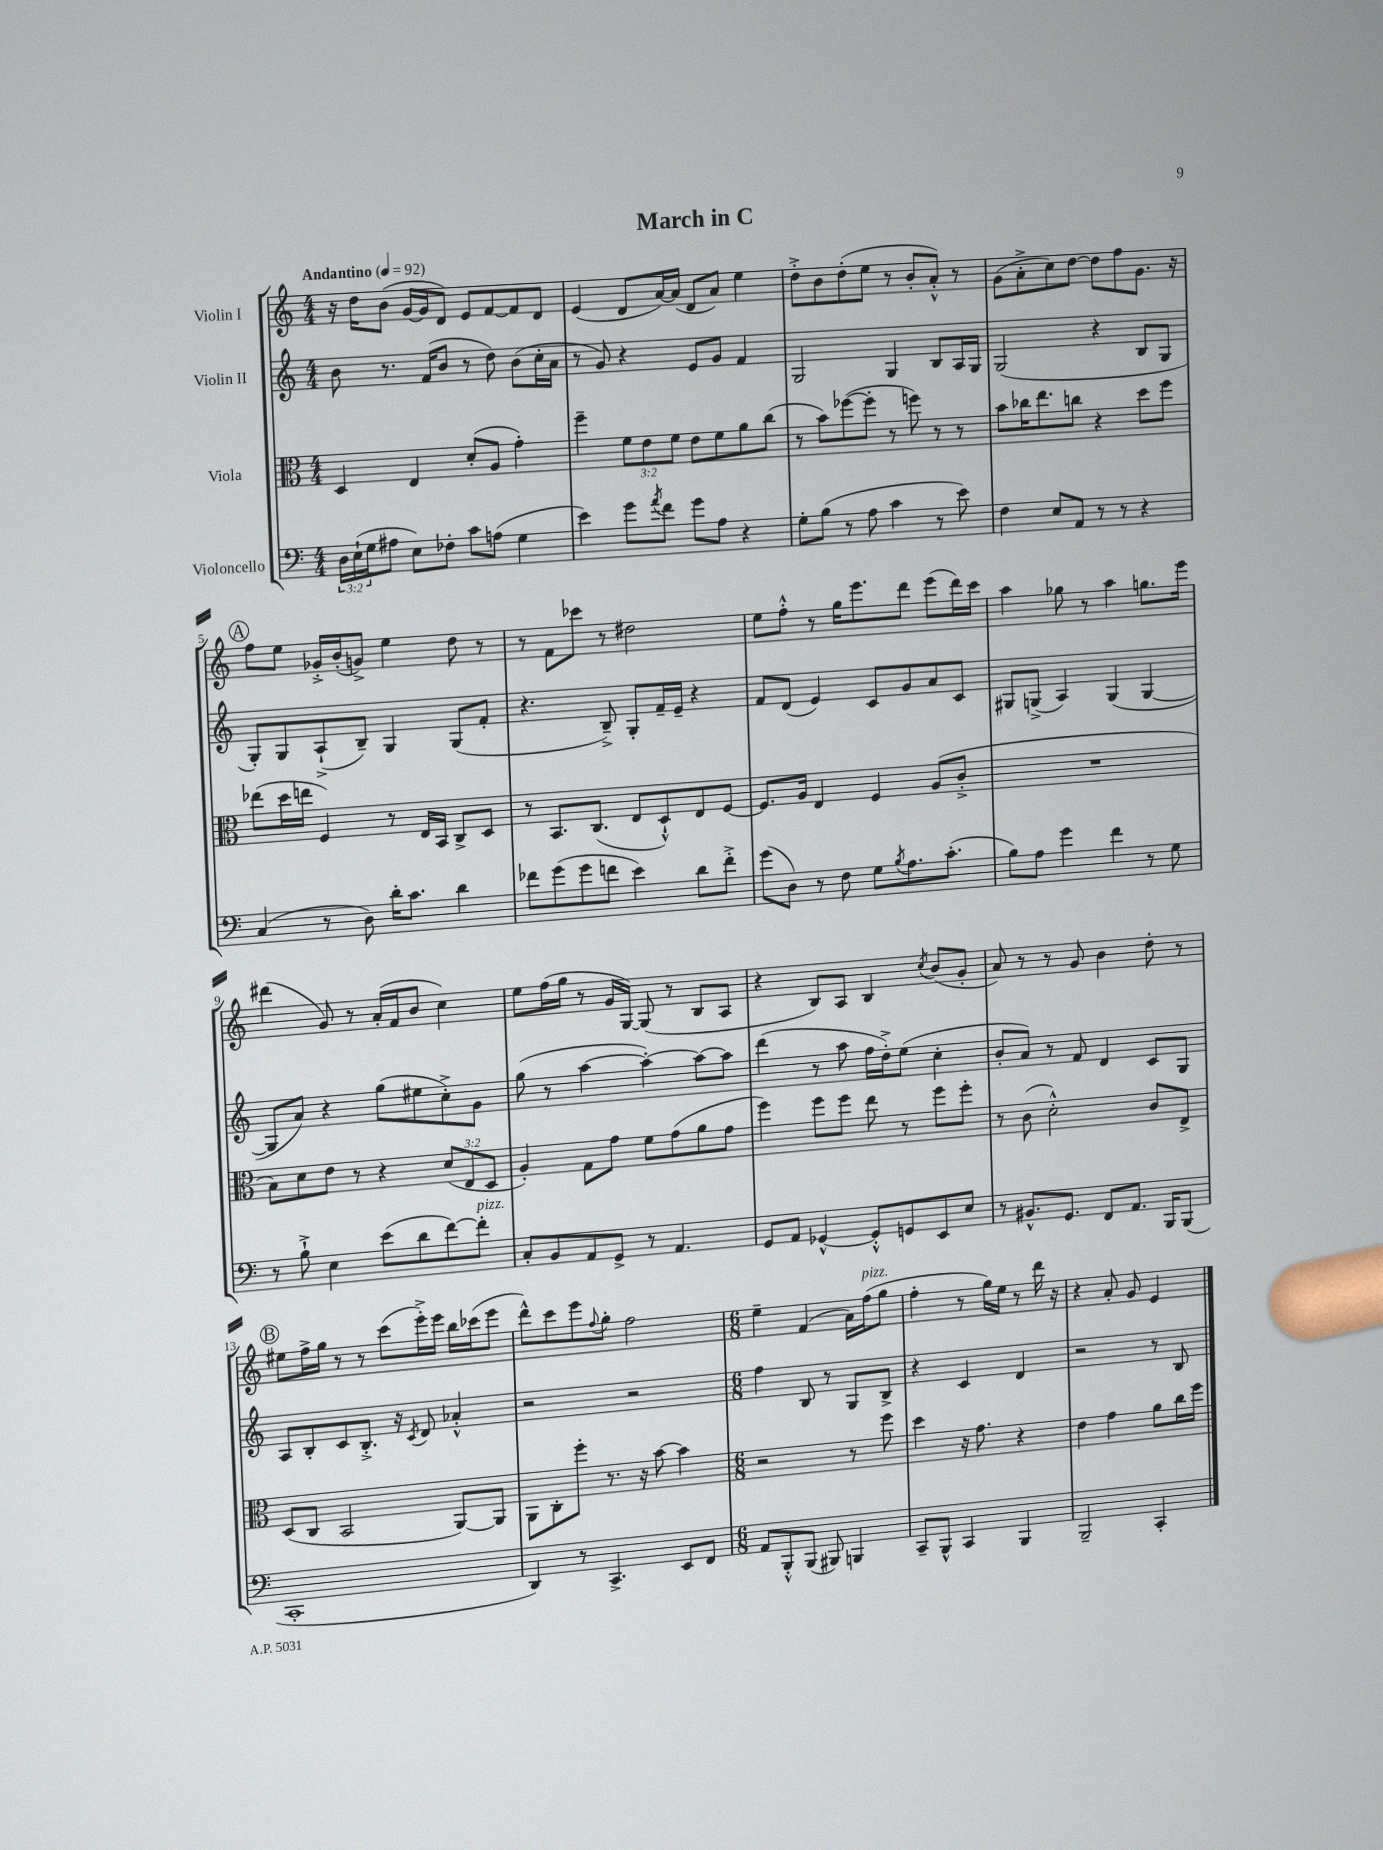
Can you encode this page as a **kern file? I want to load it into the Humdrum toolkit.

**kern	**kern	**kern	**kern
*part4	*part3	*part2	*part1
*staff4	*staff3	*staff2	*staff1
*I"Violoncello	*I"Viola	*I"Violin II	*I"Violin I
*clefF4	*clefC3	*clefG2	*clefG2
*k[]	*k[]	*k[]	*k[]
*M4/4	*M4/4	*M4/4	*M4/4
*MM92	*MM92	*MM92	*MM92
=1	=1	=1	=1
!	!	!	!LO:TX:a:B:t=Andantino
24D\LL	4D/	8b\	16r
(24E`\	.	.	.
.	.	.	16dd\KL
24G\J	.	.	.
8A#X\J	.	8.r	(8b\J
8E\L)	4E/	.	[16g/LL
.	.	(16f/KL	16g/J]
8F-X'\J	.	8b/J	8d/J)
8c\L	(8d'/L	8r	8e/L
(8An\J	8A/J	8dd\)	[8f/
4G\	4g'\)	(8b\L	8f/]
.	.	16cc'\L	8d/J
.	.	16a\JJ	.
=2	=2	=2	=2
4e\)	4ff~\	8r	(4e/
.	.	8g/)	.
8g\L	12f\L	4r	8d/L
.	12e\	.	.
8qa/	.	.	.
8f\J	.	.	[16a/L)
.	12f\J	.	.
.	.	.	(16a/JJ]
8g\L	8e\L	8e/L	8d/L
8A\J	8f\	8g/J	8a/J)
4r	8a\	4f/	4ee\
.	(8cc\J	.	.
=3	=3	=3	=3
8G'\L	8r	2G/	8dd'^\L
(8B\J	8b\L)	.	8b\
8r	([8ff-X\	.	(8dd'\
8A\	8ff-'\J]	.	8ee\J
4c\	8r	4G/	8r
.	8ffn\)	.	8b'/L
8r	8r	8B/L	8a'^^/J)
8e\)	8r	16A/L	8r
.	.	16G/JJ	.
=4	=4	=4	=4
4F\	8b\L	(2G/	(8g\L
.	16cc-X\K	.	8a'^\
.	8.ee\	.	.
8E/L	.	.	8cc\)
8AA/J	8ccn\J	.	[8dd\J
8r	4r	4r	8dd\L]
8r	.	.	8ff\
4r	8dd\L	8B/L	8.g\J
.	8ff\J	8G/J	.
.	.	.	16r
!!LO:LB:g=z
!!LO:REH:place=s1:t=A
=5	=5	=5	=5
(4C/	(8ee-X\L	8G'/L)	8ff\L
.	16dd\L	8G/	8ee\J
.	16een\JJ	.	.
8r	4F/)	(8A`^/	16g-X'^/LL
.	.	.	(16b'/J
8D\)	.	8B~/J)	8gn^/J)
16d'\KL	8r	4G/	4ee\
8.c\J	.	.	.
.	16E/LL	.	.
.	16BB/JJ	.	.
4d\	8C^/L	(8G/L	8dd\
.	8D/J	8f'/J	8r
=6	=6	=6	=6
8f-X\L	8r	4.r	8r
(8g\	8.BB/L	.	8f\L
8g\	.	.	8ccc-X\J
.	(8.C/J	.	.
8fn\J	.	8B~^/)	8r
4e\)	8E/L	8G'/L	2dd#X\
.	8D`^^/)	16f~/L	.
.	.	16e~/JJ	.
8d\L	8E/	4r	.
8f'^\J	[8F/J	.	.
=7	=7	=7	=7
(8g\L	8.F/L]	8f/L	8ee\L
8D\J)	.	(8d/J	8ff'^^\J
.	16A/Jk	.	.
8r	4E/	4e/)	8r
8F\	.	.	16gg\KL
.	.	.	8.eee\
8G\L	4F/	8c/L	.
8qB/	.	.	.
8.A\	.	8g/	8ddd\J
.	(8A/L	8a/	(8eee\L
(8.c'\J	.	.	.
.	8c'^/J	8c/J	16ddd\L)
.	.	.	16ccc\JJ
=8	=8	=8	=8
8B\L)	1r	8G#X/L	4aa\
8A\J	.	(8Gn^/J	.
4g\	.	4A/)	8gg-X\
.	.	.	8r
4f\	.	(4G/	4aa\
8r	.	[4G/	8.ggn\L
8G\	.	.	.
.	.	.	16eee\Jk
!!LO:LB:g=z
=9	=9	=9	=9
8r	8B\L)	8G/L]	(4ddd#X\
8B`^\	8d\	8a/J)	.
4E\	8e\J	4r	8g/)
.	8r	.	8r
(8e\L	4r	(8gg\L	(16a'/LL
.	.	.	16f/J
8d\	.	8ee#X\	8b/J
[8f\)	(12d/L	8cc'^\)	4cc\)
.	12E/	.	.
!LO:TX:a:i:t=pizz.	!	!	!
8f'\J]	.	8g\J	.
.	12D/J	.	.
=10	=10	=10	=10
8C'/L	4A'/)	(8gg\	8ee\L
8BB/	.	8r	(16ff\L
.	.	.	16gg\JJ
8AA/	8G\L	[4aa\	8r
8GG^/J	8g\J	.	16g/LL
.	.	.	[16G/JJ)
8r	8f\L	4aa'\_)	(8G/]
4.AA/	(8g\	.	8r
.	8a\	8aa\L_	8B/L
.	8g\J	8aa\J]	8A/J
=11	=11	=11	=11
8GG/L	4ff\)	(4ddd\	4r
8AA/J	.	.	.
[4GG-X^^/	8ff\L	8r	8B/L)
.	8ff\J	8aa\	8A/J
8GG-'^^/L]	8ee\	16ff\LL	4B/
.	.	16dd'^\J)	.
8GGn/	8r	(8ee\J	.
.	.	.	8qcc/
8EE/	8ff\L	4cc'\	(8b/L
8E/J	8ff'\J	.	8g'/J
=12	=12	=12	=12
8r	8r	8b'/L	8a/)
8.BB#X^^/L	(8c\	8a/J)	8r
.	2d'^^\)	8r	8r
8.GG/J	.	.	.
.	.	8f/	8g/
8FF/L	.	4d/	4b\
8.AA/J	.	.	.
.	8c/L	8c/L	8dd'\
16BBB/KL	.	.	.
(8BBB/J	8E^/J	8G/J	8r
!!LO:LB:g=z
!!LO:REH:place=s1:t=B
=13	=13	=13	=13
1CC'	(8D/L	8A/L	8ee#X\L
.	8C/J	8B'/	16ff^\L
.	.	.	16gg\JJ
.	2BB/	8c/	8r
.	.	8.B'^/J	8r
.	.	.	(8ccc\L
.	.	16r	.
.	.	8qc/	.
.	.	8d/	16eee'^\L)
.	.	.	16eee\JJ
.	[8AA/L)	4a-X'^^/	16bb\LL
.	.	.	(16ccc-X\J
.	8AA/J]	.	8eee\J
=14	=14	=14	=14
4DD/)	8AA\L	2r	8ddd^^\L)
.	8C'\	.	8ccc\
8r	8ff'\J	.	8eee\
.	.	.	8qqff/
4.CC^/	8.r	.	8gg'\J
.	.	2r	2ff\
.	16r	.	.
.	[8b\	.	.
8EE/L	4b\]	.	.
8FF/J	.	.	.
=15	=15	=15	=15
*M6/8	*M6/8	*M6/8	*M6/8
8AA/L	2r	4ff\	4ee~\
8BBB'^^/	.	.	.
(8BBB/J	.	8B/	(4f/
8BBB#X/)	.	8r	.
4BBBn/	8r	8G/L	16a\LL)
!	!	!	!LO:TX:a:i:t=pizz.
.	.	.	(16ff\J
.	8ff\	8B^/J	8gg\J
=16	=16	=16	=16
8CC~/L	4dd\	4r	4ff'\
8BBB^^/J	.	.	.
4CC/	16r	4c/	8r
.	8.g\	.	.
.	.	.	16gg\LL)
.	.	.	16ee\JJ
4BBB/	4r	4d/	8r
.	.	.	16ddd\
.	.	.	16r
=17	=17	=17	=17
2BBB~/	4e\	2r	4r
.	4g\	.	8a'/
.	.	.	8g/
4CC'/	8a\L	8r	4e/
.	16cc\L	8B/	.
.	16ff\JJ	.	.
==	==	==	==
*-	*-	*-	*-
